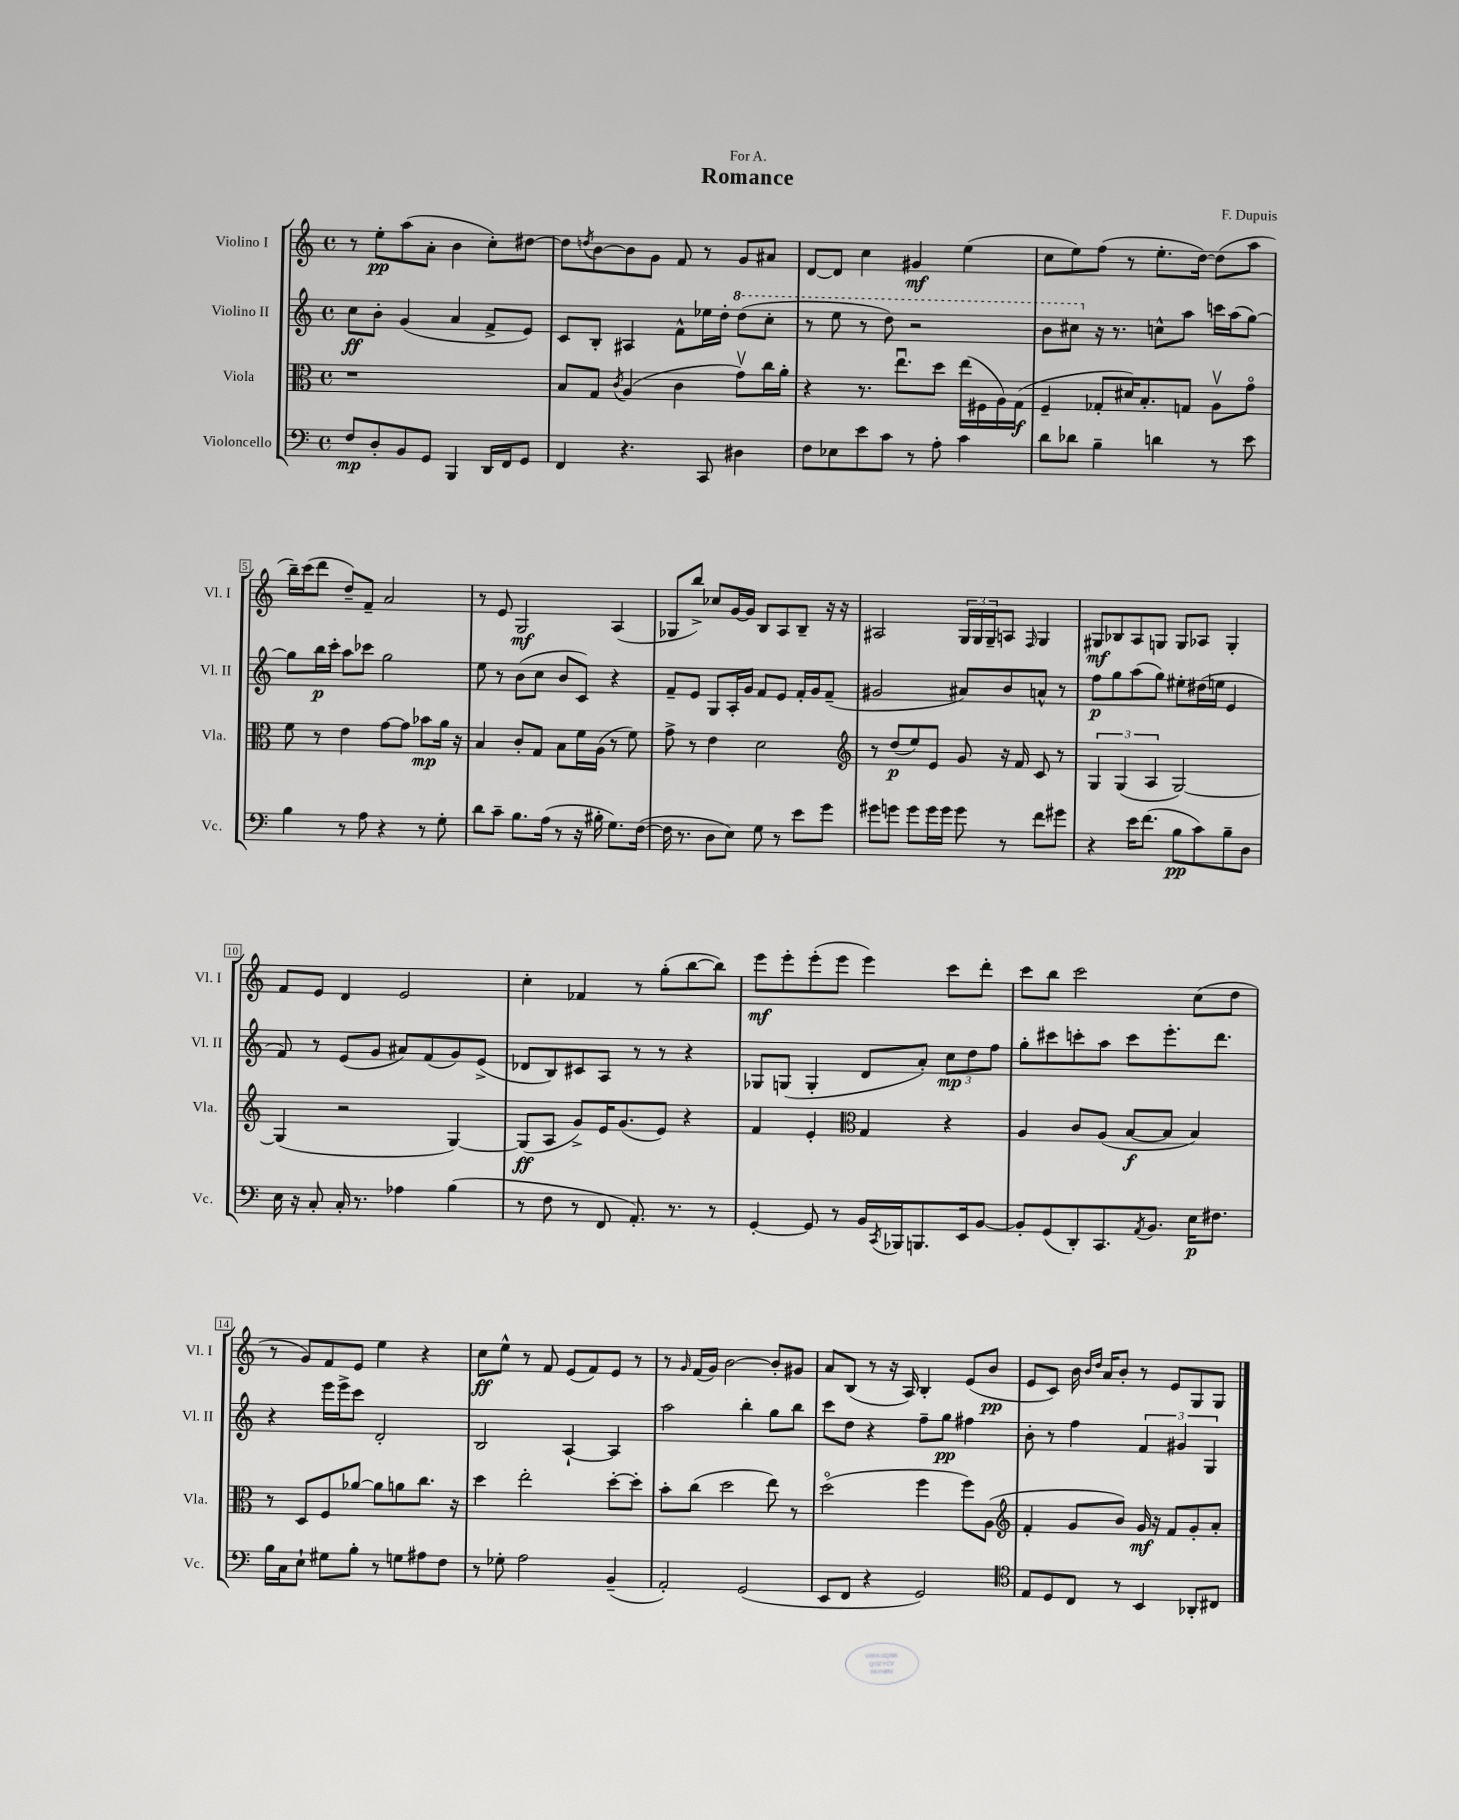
\header { title = "Romance" composer = "F. Dupuis" dedication = "For A." }
<<
\new StaffGroup <<
\new Staff = "s0" \with { instrumentName = "Violino I" shortInstrumentName = "Vl. I" } {
    \clef treble \key c \major \defaultTimeSignature \time 4/4
    r8 e''8-.\pp a''8( a'8-. b'4 c''8-.) dis''8~ |
    dis''8 \acciaccatura { d''8 } b'8~ b'8 g'8 f'8 r8 g'8 ais'8 |
    d'8~ d'8 c''4 gis'4\mf e''4( |
    c''8 e''8) f''8( r8 e''8.-. d''16~) d''8( a''8 |
    b''16--) c'''16( d'''8 d''8--) f'8-- a'2 |
    r8 e'8 g2\mf a4( |
    ges8 b''8->) ces''8 g'16~ g'16 b8 a8 b8-- r16 r16 |
    ais2 \tuplet 3/2 { g16 g16 g16-- } a8 \grace { f16 } g4 |
    gis8\mf bes8 a8 g8 g8 aes8 g4-. |
    f'8 e'8 d'4 e'2 |
    c''4-. fes'4 r8 g''8-.( b''8~ b''8) |
    e'''8\mf e'''8-. e'''8-.( e'''8 e'''4) c'''8 d'''8-. |
    c'''8 b''8 c'''2 c''8( d''8 |
    r8 g'8) f'8 e'8 e''4 r4 |
    c''8\ff e''8-^ r8 f'8 e'8( f'8) e'8 r8 |
    r8 \grace { g'16 } f'16( g'16) b'2~ b'8-. gis'8 |
    a'8 b8( r8 r16 a16) b4-. e'8( b'8\pp |
    e'8 c'8) b'16 \grace { b'16 d''16 } a'16 b'8-. r8 e'8 g8 g8 \bar "|." |
}
\new Staff = "s1" \with { instrumentName = "Violino II" shortInstrumentName = "Vl. II" } {
    \clef treble \key c \major \defaultTimeSignature \time 4/4
    c''8\ff b'8-. g'4( a'4 f'8-> e'8) |
    c'8 b8-. ais4 f'8-^ ees''16 d''16-. \ottava #1 d'''8( c'''8-. |
    r8 e'''8 r8 d'''8) r2 |
    b''8 cis'''8 \ottava #0 r16 r8. c''!8-^ a''8 c'''16 a''16( g''8~) |
    g''8 b''16\p c'''16-. a''8 ces'''8 g''2 |
    e''8 r8 b'8( c''8 b'8 c'8) r4 |
    f'8-- e'8 g8 a16-. g'16 f'8 e'8 f'16-. g'16 f'8--( |
    gis'2 ais'8) b'8 a'8-^ r8 |
    f''8\p g''8 a''8( g''8) eis''8-. dis''16( e''16 e'4 |
    f'8) r8 e'8( g'8 ais'8) f'8( g'8) e'8->( |
    des'8 b8) cis'8 a8 r8 r8 r4 |
    ges8 g8( g4-. d'8 a'8-.) \tuplet 3/2 { c''8\mp d''8 f''8 } |
    g''8-. cis'''8 c'''8-. a''8 c'''8 e'''8.-. d'''8. |
    r4 e'''16 e'''16-> c'''8 d'2-. |
    b2 a4~-! a4 |
    a''2 b''4-. g''8 b''8 |
    c'''8 d''8 r4 f''8-- g''8\pp fis''4 |
    b'8-. r8 f''4 \tuplet 3/2 { f'4 gis'4 g4 } \bar "|." |
}
\new Staff = "s2" \with { instrumentName = "Viola" shortInstrumentName = "Vla." } {
    \clef alto \key c \major \defaultTimeSignature \time 4/4
    r1 |
    b8 g8 \acciaccatura { c'8 } a4( c'4 g'8\upbow) c''16 a'16-. |
    r4 r8. e''8.\downbow d''8 e''16( fis16 a16) g16\f( |
    f4-- ges8-. dis'16) b8.-. g8 a8\upbow g'8\flageolet |
    f'8 r8 e'4 g'8~ g'8 bes'8\mp a'16 r16 |
    b4 c'8-. g8 b8 f'16 a16( r8 f'8) |
    g'8-> r8 e'4 d'2 |
    \clef treble r8 d''8\p( e''8) e'8 g'8 r16 f'16 c'8 r8 |
    \tuplet 3/2 { g4 g4( a4 } g2~) |
    g4( r2 g4~) |
    g8\ff( a8 g'8->) e'16 g'8.( e'8) r4 |
    f'4 e'4-. \clef alto g4 r4 |
    a4 c'8 a8( b8~\f b8 b4) |
    r8 d8 f8 aes'8~ aes'8 a'8 c''8. r16 |
    d''4 e''2-. d''8~-. d''8-. |
    b'8-. c''8( d''2 e''8) r8 |
    d''2\flageolet( f''4 f''8) a8( |
    \clef treble f'4-. g'8 b'8) g'16\mf r16 f'8 g'8-. a'8-. \bar "|." |
}
\new Staff = "s3" \with { instrumentName = "Violoncello" shortInstrumentName = "Vc." } {
    \clef bass \key c \major \defaultTimeSignature \time 4/4
    f8\mp d8-. b,8 g,8 b,,4 d,16 f,16 g,8 |
    f,4 r4. c,8 dis4 |
    f8 ees8 e'8 c'8 r8 a8-. c'4 |
    d'8 des'8 b4-- d'4 r8 e'8 |
    b4 r8 a8 r4 r8 g8-. |
    d'8 c'8-- b8. a16( r8 r16 bis16-. g8.) f16~( |
    f16 r8. d8 e8) g8 r8 e'8 g'8 |
    gis'8 g'8 g'8 g'16 g'16 g'8 r8 f'8 gis'8 |
    r4 e'16 f'8.( b8\pp c'8) b8-- d8 |
    e16 r16 c8-. c16-. r8. aes4 b4( |
    r8 f8 r8 f,8 a,8.-.) r8. r8 |
    g,4~-. g,8 r8 b,16 \acciaccatura { c,8 } bes,,16 b,,8. e,16 b,8~ |
    b,8-. g,8( d,8-.) c,8. \acciaccatura { a,8 } b,8. e16\p fis8. |
    b16 c16 e8-! gis8 b8-. r8 g8 ais8 f8 |
    r8 ges8-. a2 b,4--( |
    a,2-.) g,2( |
    e,8 f,8 r4 g,2) |
    \clef tenor e8 d8 c8 r8 b,4 aes,8-. cis8 \bar "|." |
}
>>
>>
\layout { \context { \Score \override BarNumber.stencil = #(make-stencil-boxer 0.1 0.3 ly:text-interface::print) } }
